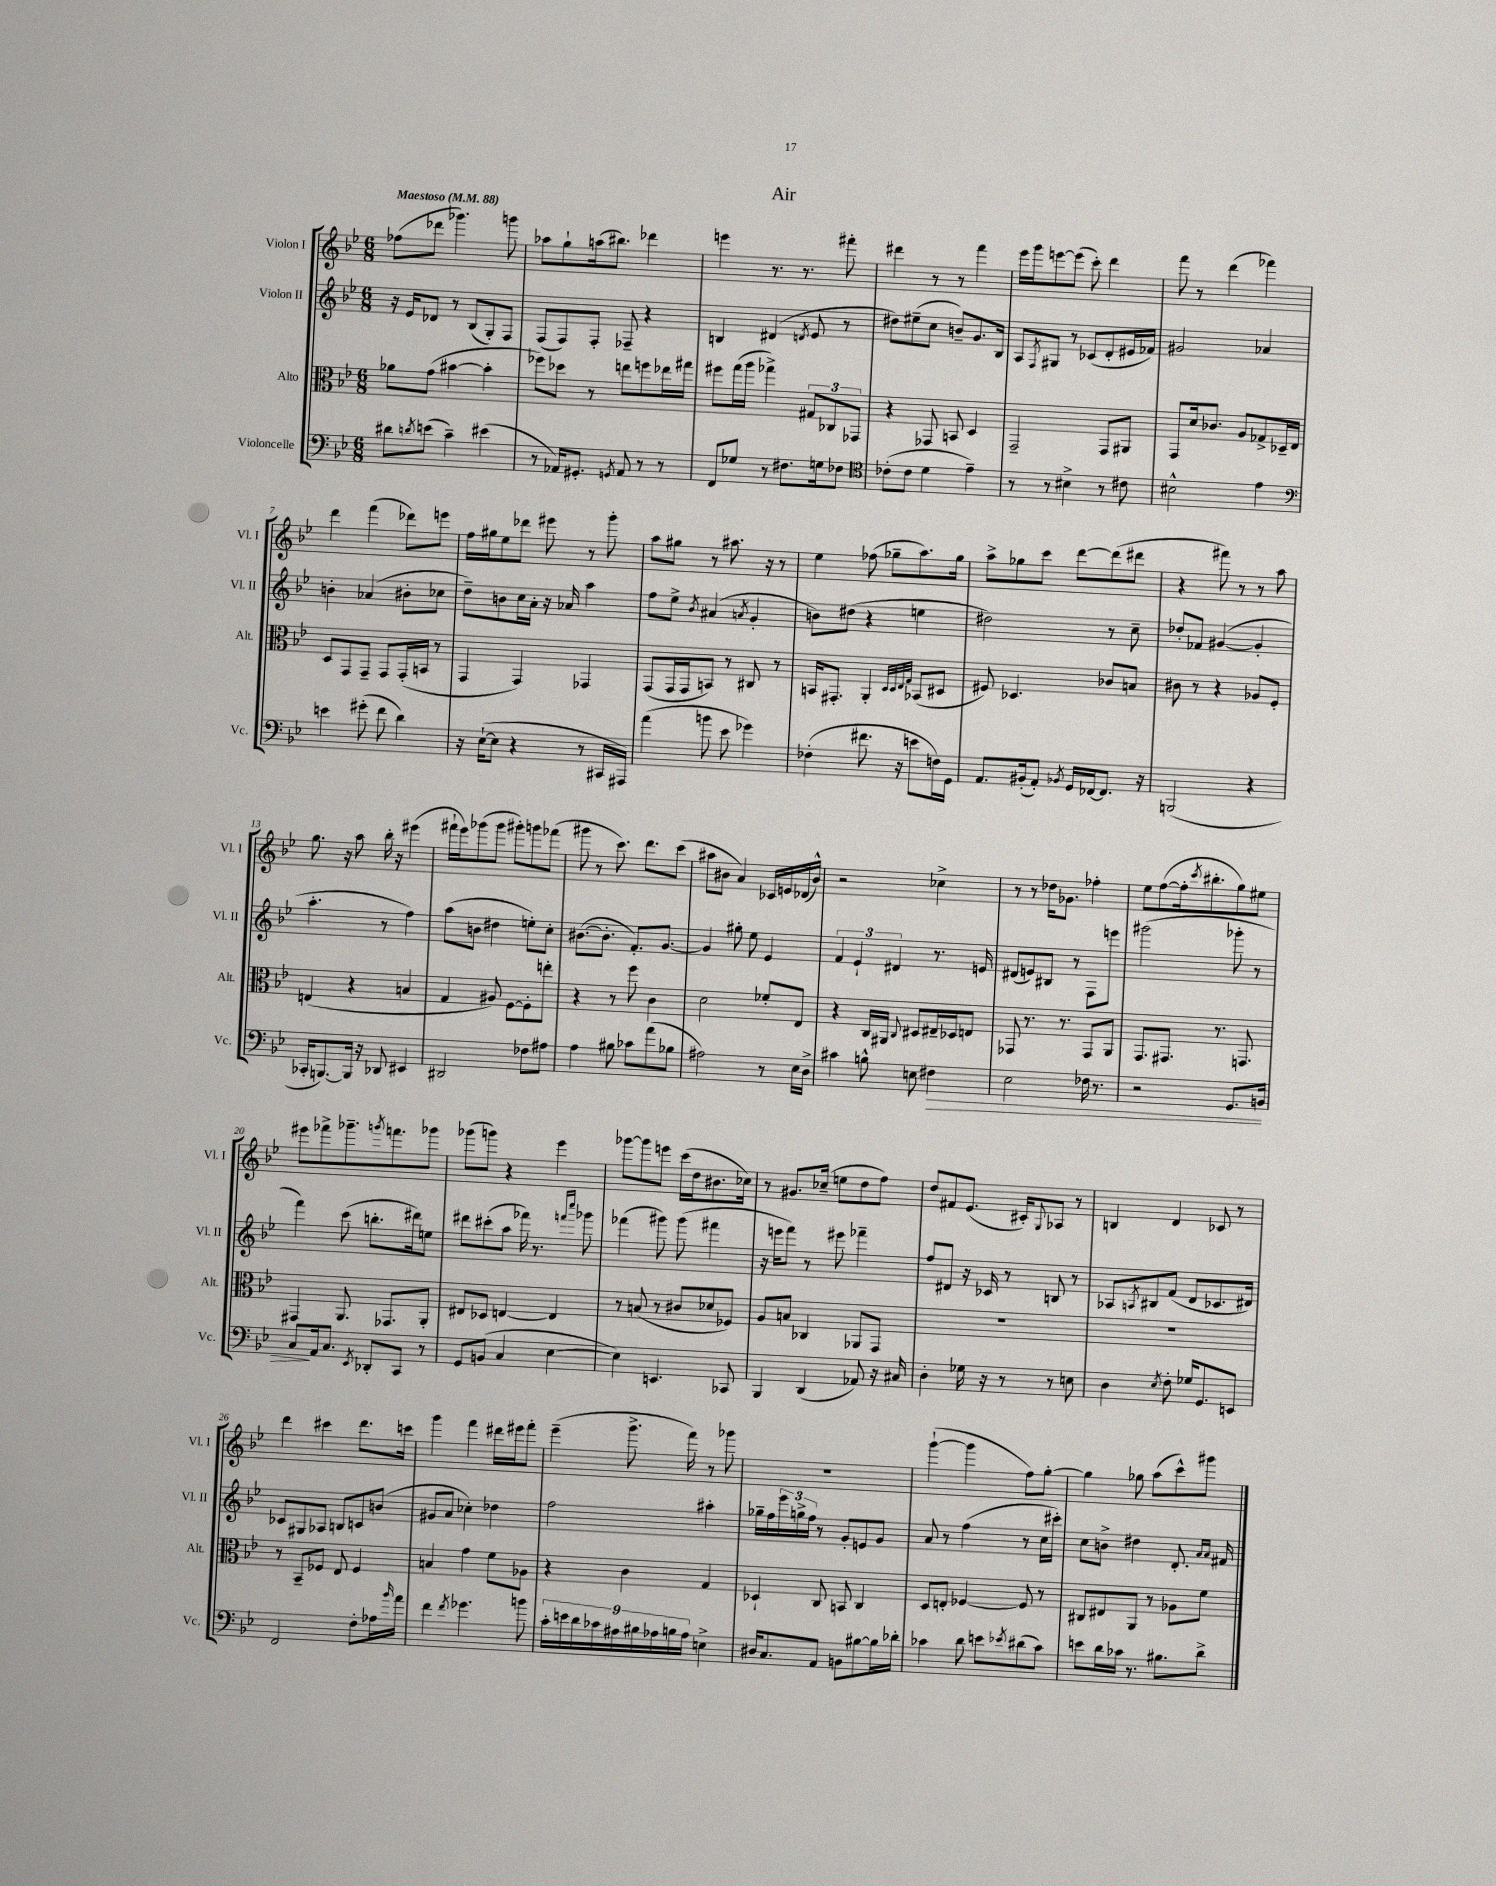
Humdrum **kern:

**kern	**dynam	**kern	**kern	**kern
*part4	*part4	*part3	*part2	*part1
*staff4	*staff4	*staff3	*staff2	*staff1
*I"Violoncelle	*	*I"Alto	*I"Violon II	*I"Violon I
*I'Vc.	*	*I'Alt.	*I'Vl. II	*I'Vl. I
*clefF4	*	*clefC3	*clefG2	*clefG2
*k[b-e-]	*	*k[b-e-]	*k[b-e-]	*k[b-e-]
*M6/8	*	*M6/8	*M6/8	*M6/8
*MM88	*	*MM88	*MM88	*MM88
=1	=1	=1	=1	=1
!	!	!	!	!LO:TX:a:B:t=Maestoso
8d#X\L	.	8a-X\L	16r	(8ff-X\L
.	.	.	16e-/KL	.
8qdn/	.	.	.	.
(8en\J	.	(8g\J	8d-X/J	8ddd-X\J
4c~\)	.	[4b#X\	8r	4.ggg-X\)
.	.	.	(8B-/L	.
(4e#X\	.	4b#'\]	8G'/)	.
.	.	.	8F/J	8gggn\
=2	=2	=2	=2	=2
8r	.	8ff-X\L)	(8F/L	8aa-X\L
16AA-X/KL)	.	8dd-X\J	8F/)	8gg`\
8.GG#X'/J	.	.	.	.
.	.	8r	8F'/J	(16aan\k
.	.	.	.	8.bb#X\J)
8qGGn/	.	.	.	.
8AA-/	.	8een\L	8F-X~/	.
8r	.	8ffn\	4r	4ddd-X\
8r	.	16ee-X\L	.	.
.	.	16gg#X\JJ	.	.
=3	=3	=3	=3	=3
8FF/L	.	8ff#X\L	4Bn/	4eeen\
8G-X/J	.	(16gg\L	.	.
.	.	16aa\JJ	.	.
8r	.	4gg-X^\)	(4d#X/	8.r
8.F#X\L	.	.	.	.
.	.	.	.	8.r
.	.	.	8qdn/	.
.	.	12G#X/L	8e-/	.
16Gn\k	.	.	.	.
.	.	12C-X/	.	.
8F-X\J	.	.	8r	8fff#X'\
.	.	12GG-X/J	.	.
=4	=4	=4	=4	=4
*clefC4	*	*	*	*
(8c-X'\L	.	4r	8dd#X\L)	4ddd#X\
8c-\J	.	.	(8ee#X~\	.
4d\	.	8GG-X/	8cc\J	8r
.	.	8BBn/	8bn~/L)	8r
4e-~\)	.	4D/	8.g/	4fff\
.	.	.	16B-/Jk	.
=5	=5	=5	=5	=5
8r	.	2GG~/	8A/L	16eee-\LL
.	.	.	.	16ggg\J
.	.	.	8qF/	.
8r	.	.	8G#X/J	[8eeen\
4B#X^\	.	.	8r	(8eee\J]
.	.	.	(8c-X/L	8ccc'\)
8r	.	8GG/L	8d'/	4ddd\
8c#X\	.	8AA#X/J	16e#X/L	.
.	.	.	16f-X/JJ)	.
=6	=6	=6	=6	=6
2B#X^^\	.	8GG/L	2g#X/	8fff\
.	.	16d/k	.	8r
.	.	8.c-X/J	.	.
.	.	.	.	(4ddd\
.	.	8A/L	.	.
4e-\	.	8G-X^/	4a-X/	4fff-X\)
.	.	16D-X~/L	.	.
.	.	16E-/JJ	.	.
!!LO:LB:g=z
=7	=7	=7	=7	=7
*clefF4	*	*	*	*
4en\	.	8D/L	4bn'\	4ddd\
.	.	8GG/	.	.
(8g#X'\	.	8GG~/J	(4a-X/	(4fff\
8f\	.	8GG/L	.	.
4d\)	.	(16GG'/L	8b#X'\L	8ddd-X\L)
.	.	16BBn/JJ	.	.
.	.	8r	8cc-X\J	8eeen\J
=8	=8	=8	=8	=8
16r	.	4GG/	8dd~\L)	16ff\LL
([16E-`\KL	.	.	.	16gg#X\J
8E-\J]	.	.	8bn\	8ee-\
4r	.	4GG/)	16cc\L	8ddd-X\J
.	.	.	16a'\JJ	.
.	.	.	16r	8eee#X\
.	.	.	16a-X/	.
8r	.	4GG-X/	4aa\	8r
16CC#X/LL	.	.	.	8ggg'\
16AAA#X/JJ)	.	.	.	.
=9	=9	=9	=9	=9
(4a\	.	(8GG/L	8ff\L	8aa\L
.	.	16GG/L	8ee-^\J	8gg#X\J
.	.	16GG/J	.	.
.	.	.	8qb-/	.
8bn\	.	8BBn/J)	(4a#X/	8r
8e-\	.	8r	.	8.aa#X\
.	.	.	8qan/	.
4g-X\)	.	8C#X/	4g'/	.
.	.	.	.	16r
.	.	8r	.	8r
=10	=10	=10	=10	=10
(4F-X'\	.	16BBn/KL	8bn\L)	4ee-\
.	.	8.GG#X'/J	.	.
.	.	.	(8dd#X\J	.
8.f#X\	.	4AA'/	4r	(8ff-X\
.	.	.	.	8gg-X~\L
16r	.	.	.	.
.	.	32qqD/LLL	.	.
.	.	32qqD/	.	.
.	.	32qqE-/	.	.
.	.	32qqG/JJJ	.	.
8en\L	.	(8BB-X/L	4een\	8.aa\)
16Fn\L)	.	8D#X/J	.	.
16GG\JJ	.	.	.	16gg-\Jk
=11	=11	=11	=11	=11
8.AA/L	.	8F#X/)	2dd#X\)	8aa^\L
.	.	4.D-X/	.	8gg-X\
(16BB#X'/k	.	.	.	.
8AA'/J)	.	.	.	8ccc\J
8qBB-X/	.	.	.	.
16GG/LL	.	.	.	[8ddd\L
[16FF-X/J	.	.	.	.
8.FF-/J]	.	8c-X/L	8r	(8ddd\]
.	.	8Bn/J	8cc~\	8ddd#X\J
16r	.	.	.	.
=12	=12	=12	=12	=12
(2BBBn/	.	8c#X\	8dd-X'/L	4r
.	.	8r	8f-X/J	.
.	.	4r	([4g#X/	8fff#X\)
.	.	.	.	8r
4r	.	8A-X/L	4g#'/]	8r
.	.	8F'/J	.	8aa\
!!LO:LB:g=z
=13	=13	=13	=13	=13
16CC-X'/KL	.	(4En/	4.aa'\	8.gg\
[8.BBBn/)	.	.	.	.
.	.	.	.	16r
16BBB/Jk]	.	4r	.	8aa\
16r	.	.	.	.
8DD-X/	.	.	8r	16bb-'\
.	.	.	.	16r
4EE#X/	.	4Bn/	4ff\)	(4eee#X\
=14	=14	=14	=14	=14
2DD#X/	.	4G/	(8aa\L	16fff#X`\LL
.	.	.	.	16eee-\J)
.	.	.	8bn\J	(8ggg-X\
.	.	8A#X/)	4dd#X\	8ggg-\J
.	.	[8F\L	.	8ggg#X'\L)
8F-X\L	.	8F'\]	8een'\L)	8gggn\
8A#X\J	.	8een'\J	8cc'\J	(8fff-X\J
=15	=15	=15	=15	=15
4A\	.	4r	([8.b#X\L	8ggg#X\
.	.	.	.	8r
.	.	.	8.b#'\J]	.
8B#X\	.	8r	.	8.ccc\)
8c-X\L	.	8ff\	8.f'/L)	.
.	.	.	.	8.ddd\L
(8a\	.	4c\	.	.
.	.	.	[8.g/J	.
8B-X\J	.	.	.	(8ccc\J
=16	=16	=16	=16	=16
2A#X\)	.	2d\	4g/]	8aa#X\L
.	.	.	.	8b#X\J
.	.	.	8gg#X'\	4a/)
.	.	.	8ee-\	.
8r	.	8f-X'/L	4e-/	16c-X/LL
.	.	.	.	16en/
16E-\LL	.	8E-/J	.	(16d-X/
16D^\JJ	.	.	.	16b#^^/JJ)
=17	=17	=17	=17	=17
4c#X\	.	4r	6f/	2r
.	.	.	6e-`/	.
8Bn^^\	.	16C/LL	.	.
.	.	16AA#X/JJ	.	.
.	.	.	6d#X/	.
.	.	8qqC/	.	.
8En\	.	8D#X/L	.	.
!	!LO:HP:b	!	!	!
4F#X\	>	16E#X~/L	8.r	4cc-X^\
.	.	16D-X/J	.	.
.	.	8En/J	.	.
.	.	.	16en/	.
=18	=18	=18	=18	=18
2E-\	.	8GG-X/	(8d#X/L	8r
.	.	8.r	8en/)	8r
.	.	.	8B#X/J	16dd-X\KL
.	.	8.r	.	8.g-X\J
.	.	.	8r	.
16F-X\	.	8GG-/L	8F\L	4ff-X'\
8.r	.	.	.	.
.	.	8AA/J	8eeen\J	.
=19	=19	=19	=19	=19
2r	.	8.GG/L	(2ggg#X\	8ee-\L
.	.	.	.	([8ff\
.	.	8.GG#X/J	.	.
.	.	.	.	16ff'\k]
.	.	.	.	8qccc/
.	.	.	.	8.bb#X'\
.	.	8.r	.	.
8.GG/L	.	.	8ggg-X'\	8gg\)
.	.	8.GGn/	.	.
.	.	.	8r	8ee#X\J
16BBn/Jk	.	.	.	.
!!LO:LB:g=z
=20	=20	=20	=20	=20
8C/L	.	4GG#X/	4fff\)	8eee#X\L
16AA/k	]	.	.	8fff-X^\
8.C/J	.	.	.	.
.	.	8.AA/	(8ccc\	8.ggg-X~\
8qEE-/	.	.	.	.
8DD-X'/L	.	.	8.bbn'\L	.
.	.	.	.	8qgggn/
.	.	8.GG-X/L	.	8.fffn\
8CC/J	.	.	.	.
.	.	.	16ddd#X\k)	.
8r	.	8AA'/J	8een\J	8ggg-X\J
=21	=21	=21	=21	=21
8GG/L	.	8E#X/L	8ddd#X\L	(8ggg-X\L
(8BBn/J	.	8D-X/J	(8ccc#X'\	8gggn\J)
4C/	.	[4En/	8aa\J	4r
.	.	.	16fff-X\)	.
.	.	.	8.r	.
[4E-\	.	4E/]	.	4eee-\
.	.	.	16qqfffn/LL	.
.	.	.	16qqcccc/JJ	.
.	.	.	8ggg-X\	.
=22	=22	=22	=22	=22
4E-\])	.	8r	(4fff-X\	[8ggg-X\L
.	.	(8Bn/	.	8ggg-\]
4.EEn/	.	8r	8ggg#X\)	8eeen\J
.	.	8c#X/L	(8ggg#\	(16ccc\LL
.	.	.	.	16dd\J
.	.	8d-X/	4fff#X\	8.b#X\
8CC-X/	.	8F-X/J)	.	.
.	.	.	.	16cc-X\Jk)
=23	=23	=23	=23	=23
4BBB-/	.	8A/L	16r	8r
.	.	.	16eeen\KL	.
.	.	8Bn/J	8fff\J)	8.g#X/L
(4DD/	.	4C-X/	8r	.
.	.	.	.	(16cc-X~/Jk
.	.	.	8eee#X\	8een\L
8AA-X/)	.	8AA-X/L	4fff-X~\	8dd\
16r	.	8GG/J	.	8ff\J)
16C#X/	.	.	.	.
=24	=24	=24	=24	=24
4D'\	.	2.r	8ff/L	8dd/L
.	.	.	8d#X/J	8f#X/
16G-X\	.	.	16r	(8.e-/J
16r	.	.	16c-X/	.
8r	.	.	8r	.
.	.	.	.	16c#X'/KL)
.	.	.	.	8qqG/
8r	.	.	8Bn/	8A-X/J
8En\	.	.	8r	8r
=25	=25	=25	=25	=25
4D\	.	2.r	8A-X/L	4Bn/
.	.	.	8qAn/	.
.	.	.	8B#X/	.
8qE-/	.	.	.	.
8F'\	.	.	(8f/J	4d/
16G-X/KL	.	.	8d/L	.
8.GG/	.	.	.	.
.	.	.	8.c-X/	8c-X/
8EEn/J	.	.	.	8r
.	.	.	16d#X/Jk)	.
!!LO:LB:g=z
=26	=26	=26	=26	=26
2FF/	.	8r	8c-X/L	4ddd\
.	.	8BB-~/L	8G#X/	.
.	.	8F-X/J	8A-X/J	4ccc#X\
.	.	8E-/	8Bn/L	.
8F'\L	.	4F-/	8cn/	8.ddd\L
16A-X\L	.	.	(8bn/J	.
16qqb-/	.	.	.	.
16a\JJ	.	.	.	16cccn\Jk
=27	=27	=27	=27	=27
4f\	.	4Bn/	8g#X/L	4ggg\
.	.	.	8a/J	.
8qf/	.	.	.	.
4.g-X\	.	4g\	4cc-X'\)	4fff\
.	.	8f\L	4dd-X\	16ddd#X\LL
.	.	.	.	16eee#X\J
8bn\	.	8A-X\J	.	8fff'\J
=28	=28	=28	=28	=28
18c'\LL	.	4r	2ff\	(4eee-~\
18en\	.	.	.	.
18d\	.	.	.	.
18c-X\	.	.	.	.
18A#X\	.	.	.	.
.	.	4c\	.	8.ggg^\
18B#X\	.	.	.	.
18A-X\	.	.	.	.
18Bn\	.	.	.	.
.	.	.	.	16fff\)
18A-\JJ	.	.	.	.
4En^\	.	4G/	4aa#X'\	8r
.	.	.	.	8ggg-X\
=29	=29	=29	=29	=29
16D#X/KL	.	4D-X`/	16gg-X~\LL	2.r
8.C/	.	.	16ff\	.
.	.	.	24eee-\	.
.	.	.	24ggn^\	.
.	.	.	24ff\JJ	.
8AA/J	.	8C/	8r	.
8BBn\L	.	8BBn/	8g'/L	.
[8B#X\	.	4C/	8en/	.
16B#\L]	.	.	8g/J	.
16d-X'\JJ	.	.	.	.
=30	=30	=30	=30	=30
4c-X\	.	8D/L	8a/	([4ggg`\
.	.	8En'/J	8r	.
8d\	.	[4F-X/	(4ff\	4ggg\]
8en\L	.	.	.	.
8qe-X/	.	.	.	.
(8d#X\	.	8F-/]	8r	8ff\L)
8c-\J)	.	8r	16cc\LL	[8gg'\J
.	.	.	16ccc#X'\JJ)	.
=31	=31	=31	=31	=31
8en\L	.	8C#X/L	8cc\L	4gg\]
16d\L	.	8E#X/	8bn^\J	.
16c-X\JJ	.	.	.	.
8.r	.	8AA/J	4dd#X\	8gg-X\
.	.	8r	.	(8aa\L
8.B#X\L	.	.	.	.
.	.	8A-X\L	8.d'/	8ccc^^\)
8d^\J	.	8f\J	.	8ggg#X\J
.	.	.	16qqa/LL	.
.	.	.	16qqa/JJ	.
.	.	.	16f#X/	.
==	==	==	==	==
*-	*-	*-	*-	*-
